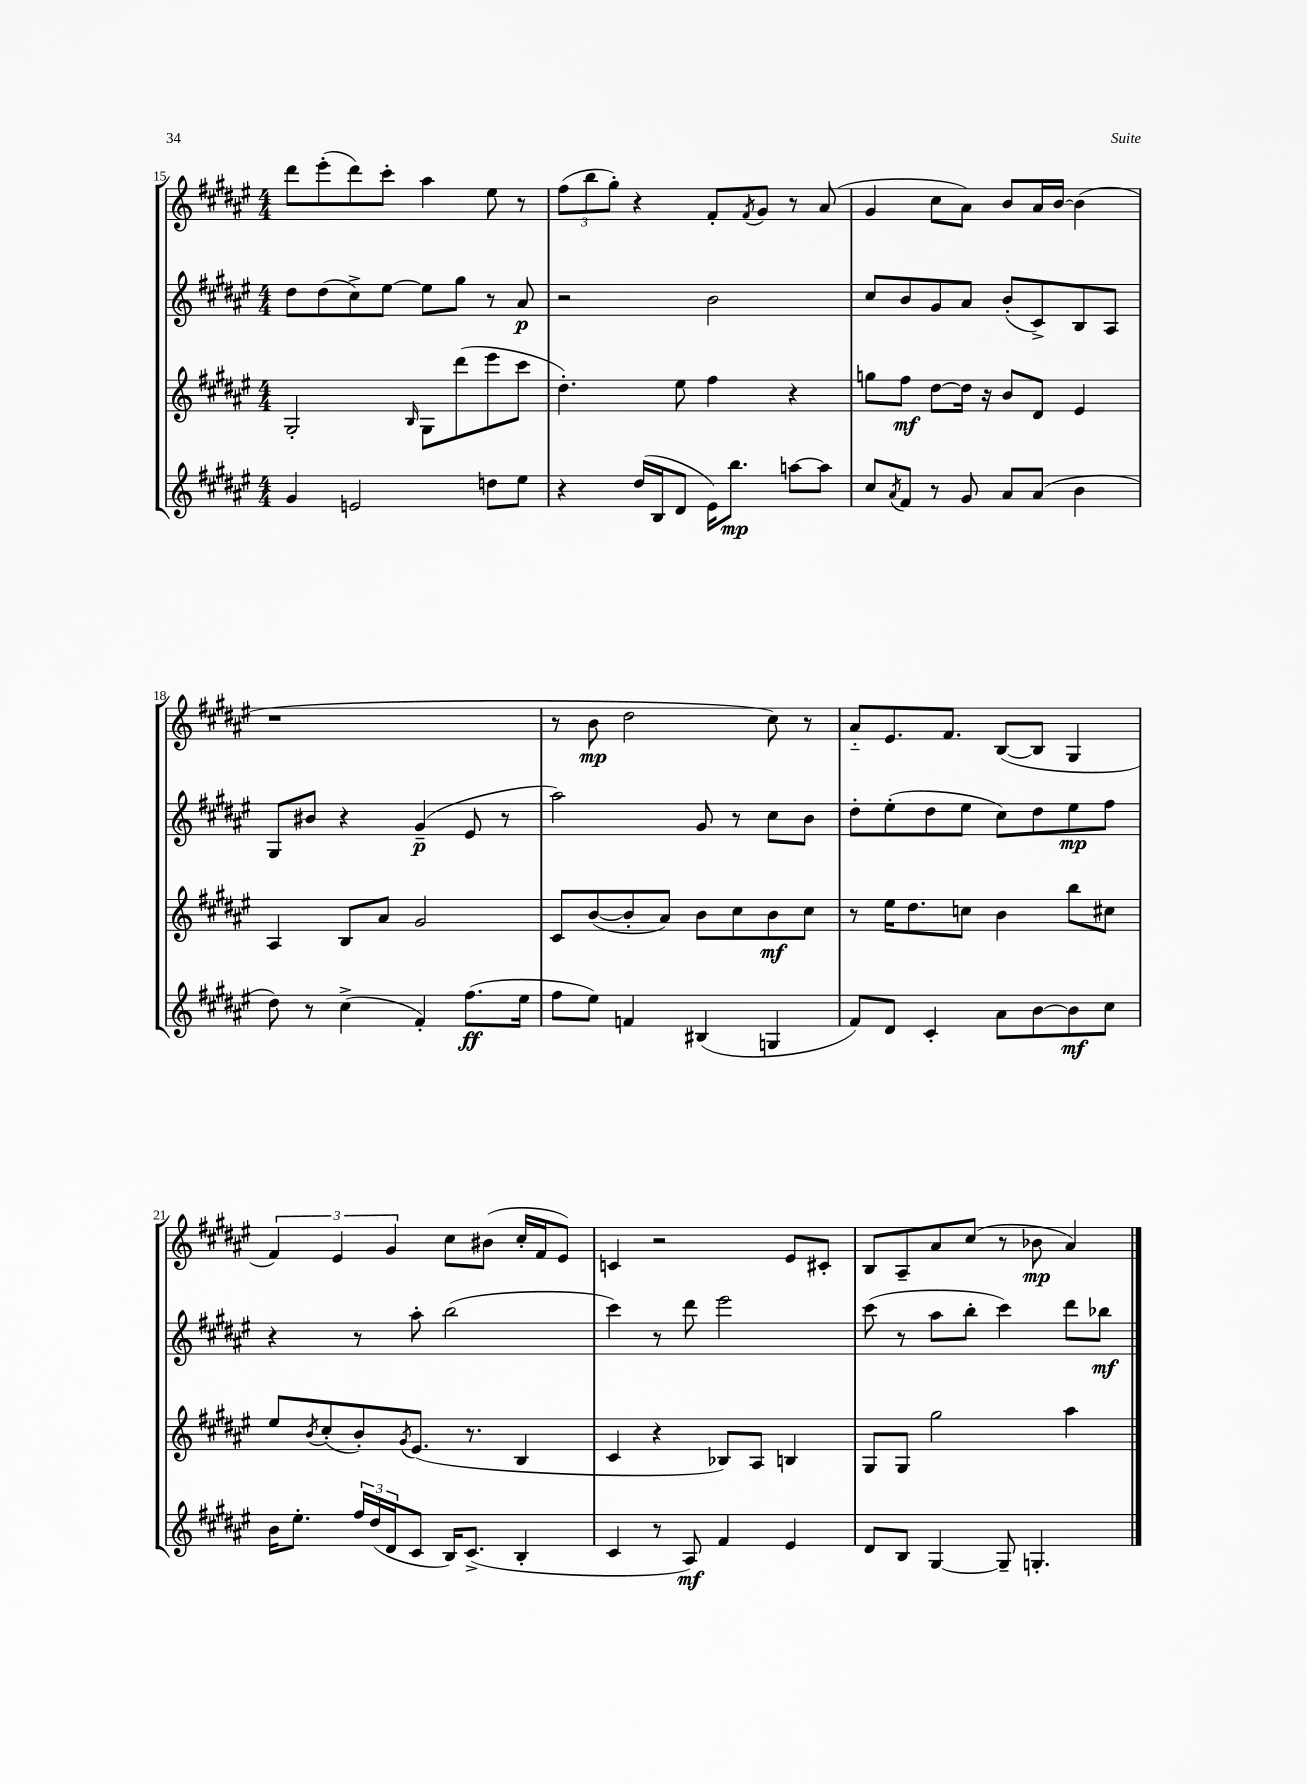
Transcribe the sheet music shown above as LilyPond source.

<<
\new StaffGroup <<
\new Staff = "s0" {
    \clef treble \key fis \major \numericTimeSignature \time 4/4
    dis'''8 eis'''8-.( dis'''8) cis'''8-. ais''4 eis''8 r8 |
    \tuplet 3/2 { fis''8( b''8 gis''8-.) } r4 fis'8-. \acciaccatura { fis'8 } gis'8 r8 ais'8( |
    gis'4 cis''8 ais'8) b'8 ais'16 b'16~ b'4( |
    r1 |
    r8 b'8\mp dis''2 cis''8) r8 |
    ais'8-_ eis'8. fis'8. b8~( b8 gis4 |
    \tuplet 3/2 { fis'4) eis'4 gis'4 } cis''8 bis'8( cis''16-. fis'16 eis'8) |
    c'4 r2 eis'8 cis'8-. |
    b8 ais8-- ais'8 cis''8( r8 bes'8\mp ais'4) \bar "|." |
}
\new Staff = "s1" {
    \clef treble \key fis \major \numericTimeSignature \time 4/4
    dis''8 dis''8( cis''8->) eis''8~ eis''8 gis''8 r8 ais'8\p |
    r2 b'2 |
    cis''8 b'8 gis'8 ais'8 b'8-.( cis'8->) b8 ais8 |
    gis8 bis'8 r4 gis'4--\p( eis'8 r8 |
    ais''2) gis'8 r8 cis''8 b'8 |
    dis''8-. eis''8-.( dis''8 eis''8 cis''8) dis''8 eis''8\mp fis''8 |
    r4 r8 ais''8-. b''2( |
    cis'''4) r8 dis'''8 eis'''2 |
    cis'''8( r8 ais''8 b''8-. cis'''4) dis'''8 bes''8\mf \bar "|." |
}
\new Staff = "s2" {
    \clef treble \key fis \major \numericTimeSignature \time 4/4
    gis2-. \grace { b16 } gis8 dis'''8( eis'''8 cis'''8 |
    dis''4.-.) eis''8 fis''4 r4 |
    g''8 fis''8\mf dis''8~ dis''16 r16 b'8 dis'8 eis'4 |
    ais4 b8 ais'8 gis'2 |
    cis'8 b'8~( b'8-. ais'8) b'8 cis''8 b'8\mf cis''8 |
    r8 eis''16 dis''8. c''8 b'4 b''8 cis''8 |
    eis''8 \acciaccatura { b'8 } cis''8-.( b'8-.) \acciaccatura { gis'8 } eis'8.( r8. b4 |
    cis'4 r4 bes8) ais8 b4 |
    gis8 gis8 gis''2 ais''4 \bar "|." |
}
\new Staff = "s3" {
    \clef treble \key fis \major \numericTimeSignature \time 4/4
    gis'4 e'2 d''8 eis''8 |
    r4 dis''16( b16 dis'8 eis'16) b''8.\mp a''8~ a''8 |
    cis''8 \acciaccatura { ais'8 } fis'8 r8 gis'8 ais'8 ais'8( b'4 |
    dis''8) r8 cis''4->( fis'4-.) fis''8.\ff( eis''16 |
    fis''8 eis''8) f'4 bis4( g4 |
    fis'8) dis'8 cis'4-. ais'8 b'8~ b'8\mf cis''8 |
    b'16 eis''8.-. \tuplet 3/2 { fis''16 dis''16( dis'16 } cis'8 b16) cis'8.->( b4-. |
    cis'4 r8 ais8\mf) fis'4 eis'4 |
    dis'8 b8 gis4~ gis8-- g4.-. \bar "|." |
}
>>
>>
\layout { \context { \Score currentBarNumber = #15 } }
